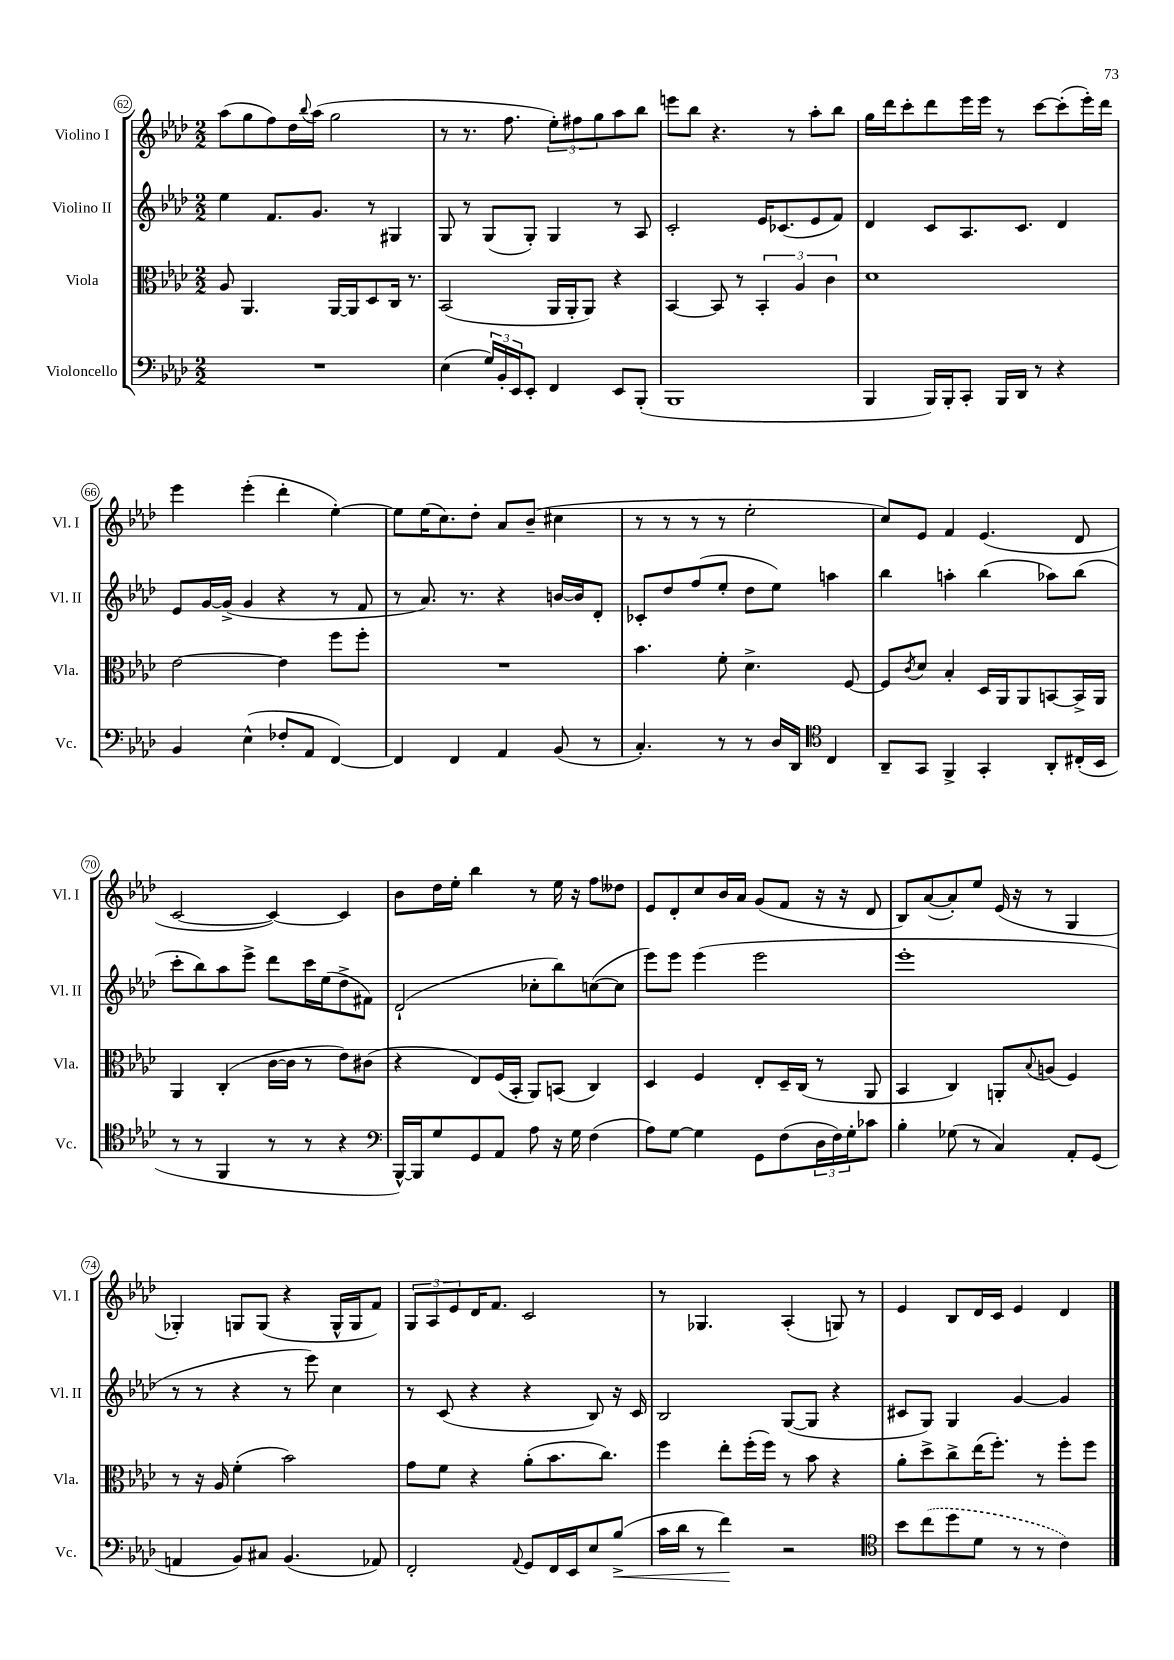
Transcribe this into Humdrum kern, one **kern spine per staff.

**kern	**dynam	**kern	**kern	**kern
*part4	*part4	*part3	*part2	*part1
*staff4	*staff4	*staff3	*staff2	*staff1
*I"Violoncello	*	*I"Viola	*I"Violino II	*I"Violino I
*I'Vc.	*	*I'Vla.	*I'Vl. II	*I'Vl. I
*clefF4	*	*clefC3	*clefG2	*clefG2
*k[b-e-a-d-]	*	*k[b-e-a-d-]	*k[b-e-a-d-]	*k[b-e-a-d-]
*M2/2	*	*M2/2	*M2/2	*M2/2
=62	=62	=62	=62	=62
1r	.	8A-/	4ee-\	(8aa-\L
.	.	4.AA-/	.	8gg\
.	.	.	8.f/L	8ff\)
.	.	.	.	16dd-\L
.	.	.	.	8qqbb-/
.	.	.	8.g/J	(16aa-\JJ
.	.	[16AA-/LL	.	2gg\
.	.	16AA-/J]	.	.
.	.	8D-/	8r	.
.	.	16C/Jk	4G#X/	.
.	.	8.r	.	.
=63	=63	=63	=63	=63
(4E-\	.	(2BB-/	8G/	8r
.	.	.	8r	8.r
24G/LL)	.	.	(8G/L	.
24BB-'/	.	.	.	.
.	.	.	.	8.ff\
24EE-/J	.	.	.	.
8EE-'/J	.	.	8G'/J)	.
4FF/	.	16AA-/LL	4G/	12ee-'\L)
.	.	16AA-'/J	.	.
.	.	.	.	12ff#X\
.	.	8AA-/J)	.	.
.	.	.	.	12gg\
8EE-/L	.	4r	8r	8aa-\
(8BBB-'/J	.	.	8A-/	8bb-\J
=64	=64	=64	=64	=64
1BBB-	.	[4BB-/	2c'/	8eeen\L
.	.	.	.	8bb-\J
.	.	8BB-/]	.	4.r
.	.	8r	.	.
.	.	6BB-'/	16e-/KL	.
.	.	.	(8.c-X/	.
.	.	.	.	8r
.	.	6A-/	.	.
.	.	.	8e-/	8aa-'\L
.	.	6c\	.	.
.	.	.	8f/J)	8bb-\J
=65	=65	=65	=65	=65
4BBB-/	.	1d-	4d-/	16gg\LL
.	.	.	.	16ddd-\J
.	.	.	.	8ccc'\
16BBB-/LL)	.	.	8c/L	8ddd-\
16BBB-'/J	.	.	.	.
8CC'/J	.	.	8.A-/	16eee-\L
.	.	.	.	16eee-\JJ
16BBB-/LL	.	.	.	8r
16DD-/JJ	.	.	8.c/J	.
8r	.	.	.	[8ccc\L
4r	.	.	4d-/	(8ccc'\]
.	.	.	.	16eee-'\L)
.	.	.	.	16ddd-\JJ
!!LO:LB:g=z
=66	=66	=66	=66	=66
4BB-/	.	[2e-\	8e-/L	4eee-\
.	.	.	[16g/L	.
.	.	.	(16g^/JJ]	.
(4E-^^\	.	.	4g/	(4eee-'\
8F-X'/L	.	4e-\]	4r	4ddd-'\
8AA-/J	.	.	.	.
[4FF/)	.	8ff\L	8r	[4ee-'\)
.	.	8ff'\J	8f/	.
=67	=67	=67	=67	=67
4FF/]	.	1r	8r	8ee-\L]
.	.	.	8.a-/)	(16ee-\K
.	.	.	.	8.cc\)
4FF/	.	.	.	.
.	.	.	8.r	.
.	.	.	.	8dd-'\J
4AA-/	.	.	4r	8a-/L
.	.	.	.	(8b-~/J
(8BB-/	.	.	[16bn/LL	4cc#X\
.	.	.	16b/J]	.
8r	.	.	8d-'/J	.
=68	=68	=68	=68	=68
4.C'/)	.	4.b-\	8c-X'/L	8r
.	.	.	8dd-/	8r
.	.	.	(8ff/	8r
8r	.	8f'\	8ee-'/J	8r
8r	.	4.d-^\	8dd-\L	2ee-'\
16D-/LL	.	.	8ee-\J)	.
16DD-/JJ	.	.	.	.
*clefC4	*	*	*	*
4C/	.	.	4aan\	.
.	.	[8F/	.	.
=69	=69	=69	=69	=69
8AA-~/L	.	8F/L]	4bb-\	8cc/L)
.	.	8qc/	.	.
8GG/J	.	8d-/J	.	8e-/J
4FF^/	.	4B-'/	4aan'\	4f/
4GG'/	.	16D-/LL	(4bb-\	(4.e-/
.	.	16AA-/J	.	.
.	.	8AA-/	.	.
8AA-'/L	.	[8BBn/	8aa-X\L)	.
(16C#X'/L	.	16BB^/L]	(8bb-\J	8d-/
16BB-/JJ	.	16AA-/JJ	.	.
!!LO:LB:g=z
=70	=70	=70	=70	=70
8r	.	4AA-/	8ccc'\L	[2c/
8r	.	.	8bb-\)	.
4FF/	.	(4C'/	8aa-\	.
.	.	.	8eee-^\J	.
8r	.	[16c\LL	8ddd-\L	4c/_)
.	.	16c\JJ]	.	.
8r	.	8r	16ccc\L	.
.	.	.	(16ee-\J	.
4r	.	8e-\L)	8dd-^\	4c/]
.	.	(8c#X\J	8f#X\J)	.
=71	=71	=71	=71	=71
*clefF4	*	*	*	*
[16BBB-^^/LL)	.	4r	(2d-`/	8b-\L
16BBB-/J]	.	.	.	.
8G/	.	.	.	16dd-\L
.	.	.	.	16ee-'\JJ
8GG/	.	8E-/L)	.	4bb-\
8AA-/J	.	(16F/L	.	.
.	.	16BB-'/JJ	.	.
8A-\	.	8AA-/L)	8cc-X'\L	8r
16r	.	(8BBn/J	8bb-\)	16ee-\
16G\	.	.	.	16r
(4F\	.	4C/)	([8ccn\	8ff\L
.	.	.	8cc\J]	8dd--X\J
=72	=72	=72	=72	=72
8A-\L)	.	4D-/	8eee-\L)	8e-/L
[8G\J	.	.	8eee-\J	8d-'/
4G\]	.	4F/	(4eee-\	8cc/
.	.	.	.	16b-/L
.	.	.	.	16a-/JJ
8GG\L	.	8E-'/L	2eee-\	(8g/L
(8F\	.	16D-~/L	.	8f/J
.	.	(16C/JJ	.	.
24D-\L	.	8r	.	16r
24F\)	.	.	.	.
.	.	.	.	16r
24G'\J	.	.	.	.
8c-X\J	.	8AA-/	.	8d-/
=73	=73	=73	=73	=73
4B-'\	.	4BB-/	1eee-'	8B-/L)
.	.	.	.	([8a-/
(8G-X\	.	4C/)	.	8a-'/])
8r	.	.	.	8ee-/J
4C/)	.	8AAn'/L	.	(16e-/
.	.	.	.	16r
.	.	8qqB-/	.	.
.	.	(8An/J	.	8r
8AA-'/L	.	4F/)	.	4G/
(8GG/J	.	.	.	.
!!LO:LB:g=z
=74	=74	=74	=74	=74
4AAn/	.	8r	8r	4G-X'/)
.	.	16r	8r	.
.	.	16A-/	.	.
8BB-/L)	.	(4f'\	4r	8Gn/L
8C#X/J	.	.	.	(8G/J
(4.BB-/	.	2b-\)	8r	4r
.	.	.	8eee-\)	.
.	.	.	4cc\	16G^^/LL
.	.	.	.	16G/J
8AA-X/)	.	.	.	8f/J)
=75	=75	=75	=75	=75
2FF'/	.	8g\L	8r	12G/L
.	.	.	.	12A-/
.	.	8f\J	(8c/	.
.	.	.	.	12e-/
.	.	4r	4r	16d-/K
.	.	.	.	8.f/J
8qqAA-/	.	.	.	.
8GG/L	.	(8a-'\L	4r	2c/
16FF/L	.	8.b-\	.	.
16EE-/J	.	.	.	.
8E-/	.	.	8B-/)	.
.	.	8.cc\J)	.	.
!	!LO:HP:b	!	!	!
(8B-^/J	<	.	16r	.
.	.	.	16c/	.
=76	=76	=76	=76	=76
16c\LL	.	4ff\	2B-/	8r
16d-\JJ	.	.	.	.
8r	.	.	.	4.G-X/
4f\)	.	8ee-'\L	.	.
.	.	(16ff'\L	.	.
.	.	16ff\JJ)	.	.
2r	[	8r	([8G/L	(4A-'/
.	.	8b-\	8G/J]	.
.	.	4r	4r	8Gn/)
.	.	.	.	8r
=77	=77	=77	=77	=77
*clefC4	*	*	*	*
8b-\L	.	8a-'\L	8c#X/L	4e-/
(8cc\	.	8dd-^\	8G/J)	.
8dd-\	.	8cc^\	4G/	8B-/L
8d-\J	.	(16ee-\K	.	16d-/L
.	.	8.ff'\J)	.	16c/JJ
8r	.	.	[4g/	4e-/
8r	.	8r	.	.
4c\)	.	8ff'\L	4g/]	4d-/
.	.	8ff\J	.	.
==	==	==	==	==
*-	*-	*-	*-	*-
